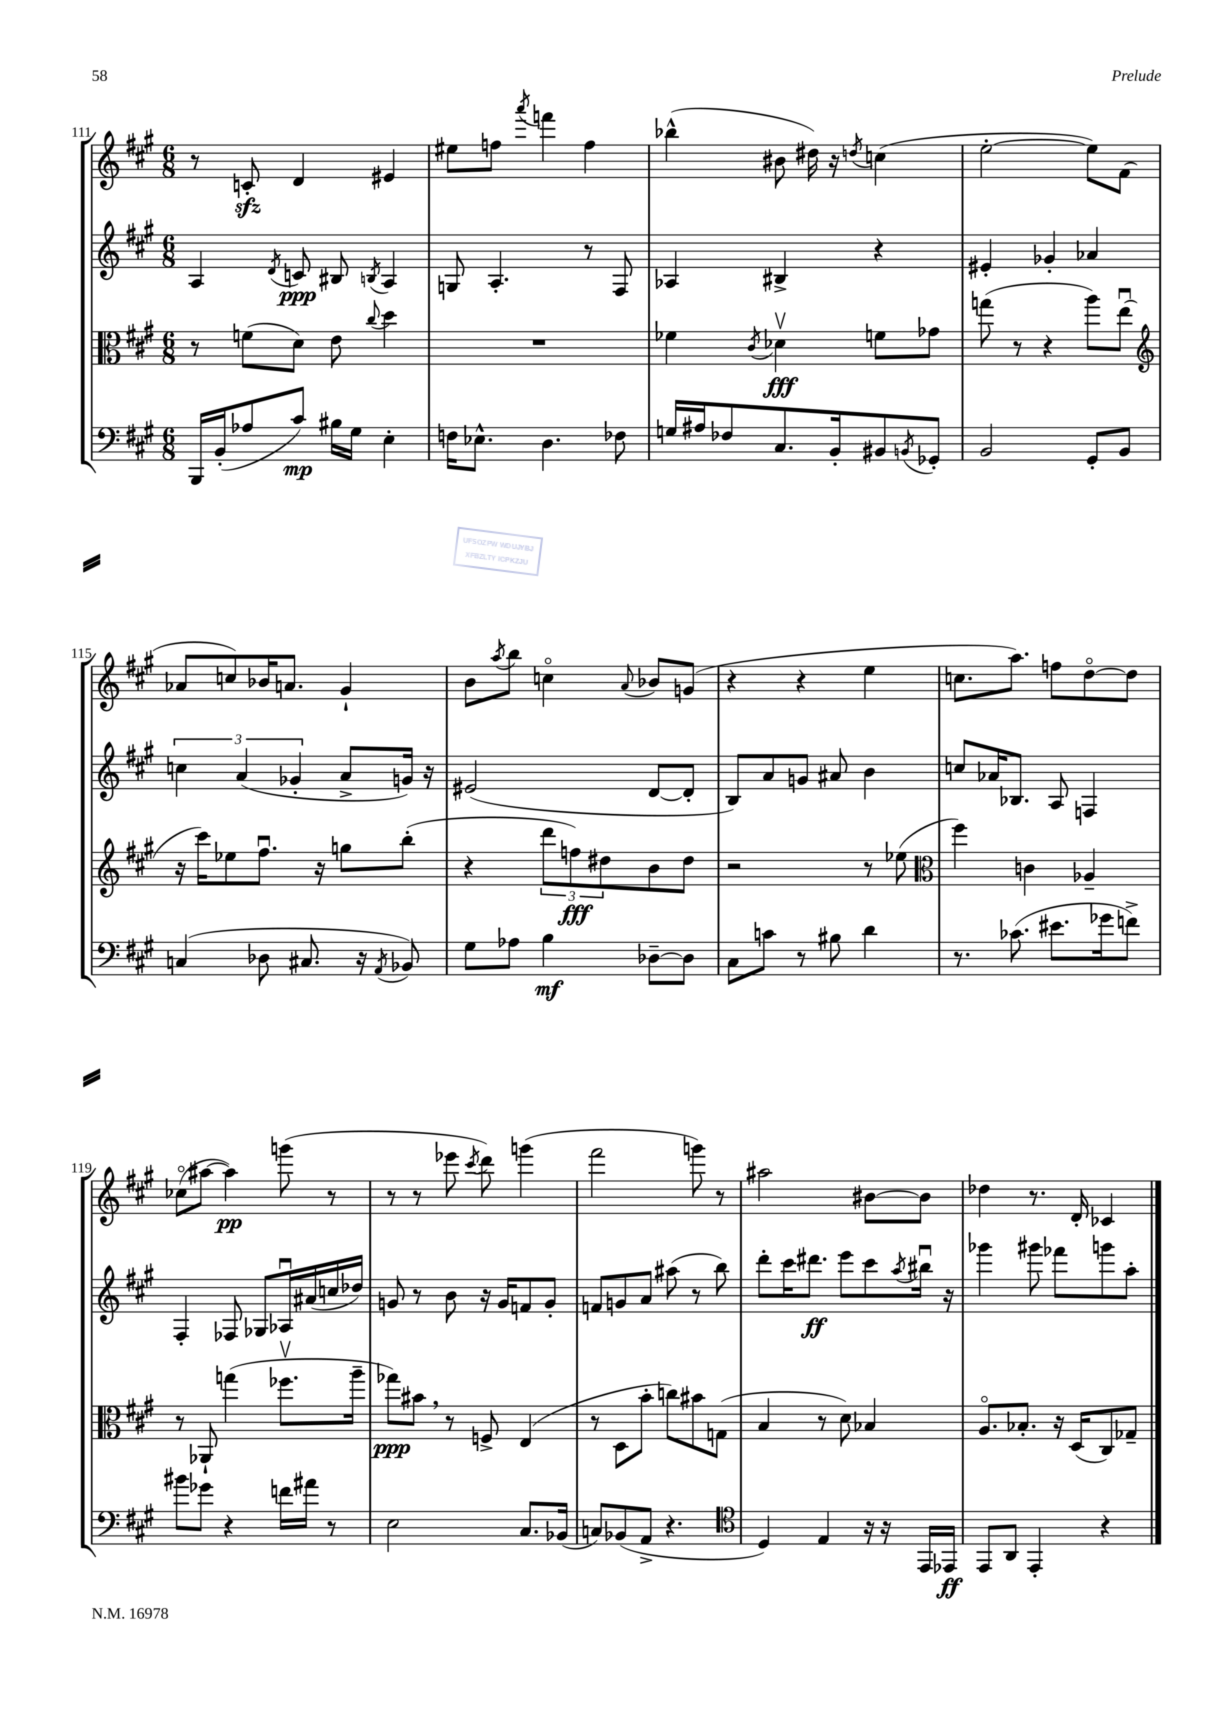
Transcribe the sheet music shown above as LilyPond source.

<<
\new StaffGroup <<
\new Staff = "s0" {
    \clef treble \key a \major \numericTimeSignature \time 6/8
    r8 c'8-.\sfz d'4 eis'4 |
    eis''8 f''8 \acciaccatura { a'''8 } f'''4 f''4 |
    bes''4-^( bis'8 dis''16) r16 \acciaccatura { d''8 } c''4( |
    e''2~-. e''8) fis'8( |
    aes'8 c''8) bes'16 a'8. gis'4-! |
    b'8 \acciaccatura { a''8 } b''8 c''4\flageolet \appoggiatura { a'8 } bes'8 g'8( |
    r4 r4 e''4 |
    c''8. a''8.) f''8 d''8~\flageolet d''8 |
    ces''8\flageolet( ais''8~ ais''4\pp) g'''8( r8 |
    r8 r8 ees'''8 \acciaccatura { cis'''8 } d'''8) g'''4( |
    fis'''2 g'''8) r8 |
    ais''2 bis'8~ bis'8 |
    des''4 r8. d'16-. ces'4 \bar "|." |
}
\new Staff = "s1" {
    \clef treble \key a \major \numericTimeSignature \time 6/8
    a4 \acciaccatura { d'8 } c'8\ppp bis8 \acciaccatura { b8 } a4 |
    g8 a4.-. r8 fis8 |
    aes4 bis4-> r4 |
    eis'4-. ges'4-. aes'4 |
    \tuplet 3/2 { c''4 a'4( ges'4-. } a'8-> g'16) r16 |
    eis'2( d'8~ d'8-. |
    b8) a'8 g'8 ais'8 b'4 |
    c''8 aes'16 bes8. a8 f4 |
    fis4-. fes8 ges8 aes16\downbow ais'16( c''16 des''16) |
    g'8 r8 b'8 r16 g'16 f'8 g'8-. |
    f'8 g'8 a'8 ais''8( r8 b''8) |
    d'''8-. cis'''16 dis'''8.\ff e'''8 cis'''8 \acciaccatura { a''8 } bis''16\downbow r16 |
    ges'''4 gis'''8 fes'''8 g'''8 a''8-. \bar "|." |
}
\new Staff = "s2" {
    \clef alto \key a \major \numericTimeSignature \time 6/8
    r8 f'8( d'8) e'8 \appoggiatura { cis''8 } d''4 |
    R2. |
    fes'4 \acciaccatura { cis'8 } des'4\upbow\fff f'8 ges'8 |
    g''8( r8 r4 a''8) e''8\downbow( |
    \clef treble r16 cis'''16) ees''8 fis''8.\downbow r16 g''8 b''8-.( |
    r4 \tuplet 3/2 { d'''8 f''8\fff) dis''8 } b'8 dis''8 |
    r2 r8 ees''8( |
    \clef alto fis''4) c'4 aes4-- |
    r8 aes,8-! g''4( fes''8.\upbow a''16-- |
    ges''8\ppp) bis'8 \breathe r8 f8-> e4( |
    r8 d8 b'8-. c''8) bis'8 g8( |
    b4 r8 d'8) bes4 |
    a8.\flageolet bes8.-. r16 d16( cis8) ges8-- \bar "|." |
}
\new Staff = "s3" {
    \clef bass \key a \major \numericTimeSignature \time 6/8
    b,,16 b,16-.( aes8 cis'8\mp) bis16 gis16 e4-. |
    f16 ees8.-^ d4. fes8 |
    g16 ais16 fes8 cis8. b,16-. bis,8 \acciaccatura { b,8 } ges,8-. |
    b,2 gis,8-. b,8 |
    c4( des8 cis8. r16 \acciaccatura { a,8 } bes,8) |
    gis8 aes8 b4\mf des8~-- des8 |
    cis8 c'8 r8 bis8 d'4 |
    r8. ces'8.( eis'8. ges'16 f'8->) |
    bis'8 ges'8 r4 f'16 ais'16 r8 |
    e2 cis8. bes,16( |
    c8) bes,8( a,8-> r4. |
    \clef tenor d4) e4 r16 r16 e,16 ees,16\ff |
    e,8 a,8 e,4-. r4 \bar "|." |
}
>>
>>
\layout { \context { \Score currentBarNumber = #111 } }
